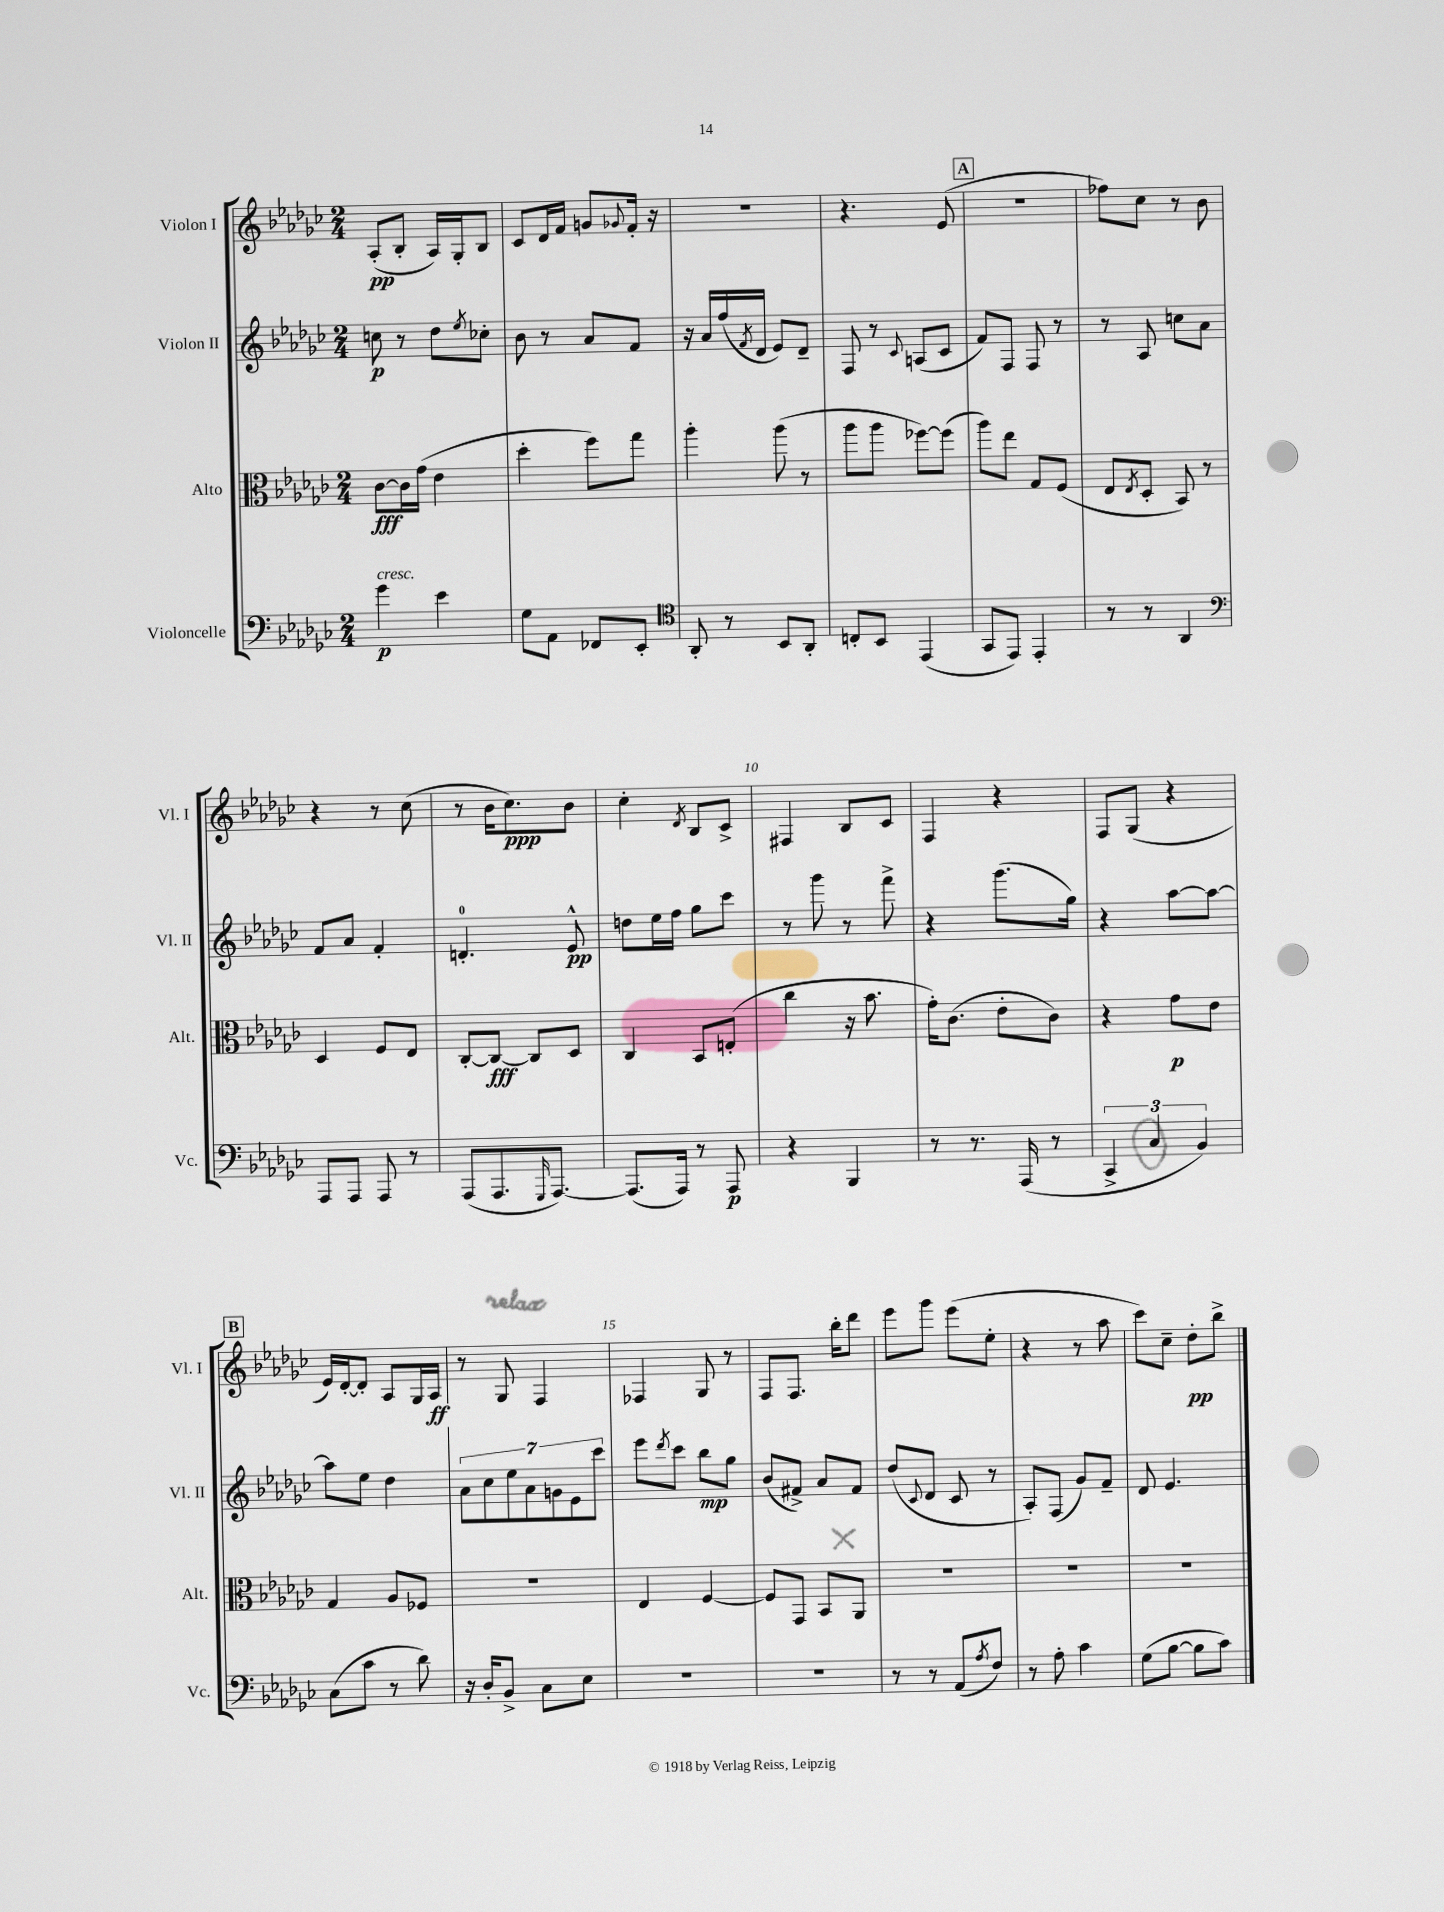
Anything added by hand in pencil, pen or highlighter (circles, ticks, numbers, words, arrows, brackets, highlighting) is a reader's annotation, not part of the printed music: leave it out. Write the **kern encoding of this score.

**kern	**kern	**kern	**kern
*staff4	*staff3	*staff2	*staff1
*clefF4	*clefC3	*clefG2	*clefG2
*k[b-e-a-d-g-c-]	*k[b-e-a-d-g-c-]	*k[b-e-a-d-g-c-]	*k[b-e-a-d-g-c-]
*M2/4	*M2/4	*M2/4	*M2/4
4g-\	[8c-\L	8cc\	(8A-'/L
.	16c-\]L	8r	8B-'/J
.	(16g-\JJ	.	.
4e-\	4e-\	8dd-\L	16A-/LL)
.	.	.	16G-'/J
.	.	8qee-/	.
.	.	8cc-'\J	8B-/J
=	=	=	=
8G-\L	4dd-'\	8b-\	8c-/L
8AA-\J	.	8r	16d-/L
.	.	.	16f/JJ
8FF-/L	8ff\L)	8a-/L	8g/L
.	.	.	8qqg-/
8EE-'/J	8gg-\J	8f/J	16f'/Jk
.	.	.	16r
=	=	=	=
*clefC4	*	*	*
8AA-'/	4aa-'\	16r	2r
.	.	16a-/LL	.
8r	.	(16ff/	.
.	.	8qf/	.
.	.	16d-/JJ	.
8BB-/L	(8aa-\	8e-/L)	.
8AA-'/J	8r	8d-~/J	.
=	=	=	=
8C'/L	8aa-\L	8F/	4.r
8BB-/J	8aa-\J	8r	.
.	.	8qqc-/	.
(4EE-/	[8ff-\L)	(8A/L	.
.	(8ff-\]J	8c-/J	(8e-/
=	=	=	=
8GG-/L	8aa-\L)	8f/L)	2r
8EE-/J)	8ee-\J	8F/J	.
4EE-'/	8G-/L	8F/	.
.	(8F/J	8r	.
=	=	=	=
8r	8E-/L	8r	8ff-\L)
.	8qE-/	.	.
8r	8D-'/J	8A-/	8cc-\J
4AA-/	8BB-/)	8cc\L	8r
.	8r	8a-\J	8b-\
=	=	=	=
*clefF4	*	*	*
8AAA-/L	4D-/	8f/L	4r
8AAA-/J	.	8a-/J	.
8AAA-/	8F/L	4f'/	8r
8r	8E-/J	.	(8cc-\
=	=	=	=
(8AAA-/L	[8C-'/L	4.d'/	8r
8.AAA-/	8C-/_J	.	16b-\LK
.	.	.	8.cc-\)
.	8C-/]L	.	.
16qqGGG-/	.	.	.
[8.AAA-/J)	.	.	.
.	8D-/J	8e-^^/	8b-\J
=	=	=	=
(8.AAA-/]L	4C-/	8dd\L	4cc-'\
.	.	16ee-\L	.
16AAA-/Jk)	.	16ff\JJ	.
.	.	.	8qd-/
8r	8BB-/L	8gg-\L	8B-/L
8AAA-/	(8E'/J	8ccc-\J	8c-^/J
=	=	=	=
4r	4cc-\	8r	4F#/
.	.	8ggg-\	.
4BBB-/	16r	8r	8B-/L
.	8.b-\	.	.
.	.	8fff^\	8c-/J
=	=	=	=
8r	16g-'\LK)	4r	4F/
.	(8.c-\J	.	.
8.r	.	.	.
.	8e-'\L	(8.ggg-\L	4r
(16AAA-/	.	.	.
8r	8c-\J)	.	.
.	.	16gg-\Jk)	.
=	=	=	=
6CC-^/	4r	4r	8F/L
.	.	.	(8G-/J
6C-/	.	.	.
.	8g-\L	[8aa-\L	4r
6BB-/)	.	.	.
.	8e-\J	8aa-\_J	.
=	=	=	=
(8C-\L	4G-/	8aa-\]L	16e-/LL)
.	.	.	[16d-'/J
8c-\J	.	8ee-\J	8d-'/]J
8r	8A-/L	4dd-\	8A-/L
8d-\)	8F-/J	.	16G-/L
.	.	.	16A-/JJ
=	=	=	=
16r	2r	14a-\L	8r
16D-'/LK	.	.	.
.	.	14cc-\	.
8BB-^/J	.	.	8G-/
.	.	14ee-\	.
.	.	14a-\	.
8C-\L	.	.	4F/
.	.	14g\	.
.	.	14e-\	.
8E-\J	.	.	.
.	.	14ccc-\J	.
=	=	=	=
2r	4E-/	8eee-\L	4F-/
.	.	8qddd-/	.
.	.	8ccc-\J	.
.	[4F/	8bb-\L	8G-/
.	.	8gg-\J	8r
=	=	=	=
2r	8F/]L	(8b-/L	8F/L
.	8GG-/J	8f#^/J)	8.F/J
.	8BB-/L	8a-/L	.
.	.	.	16bb-'\LK
.	8AA-/J	8f#/J	8ddd-\J
=	=	=	=
8r	2r	(8dd-/L	8eee-\L
.	.	8qqc-/	.
8r	.	8d-/J	8ggg-\J
(8AA-/L	.	8c-/	(8eee-\L
8qA-/	.	.	.
8F/J)	.	8r	8ee-'\J
=	=	=	=
8r	2r	8A-'/L)	4r
8A-'\	.	(8F/J	.
4c-\	.	8g-/L)	8r
.	.	8f~/J	8aa-\
=	=	=	=
(8G-\L	2r	8d-/	8ccc-\L)
[8B-\J	.	4.e-/	8cc-~\J
8B-\]L	.	.	8dd-'\L
8c-\J)	.	.	8bb-^\J
==	==	==	==
*-	*-	*-	*-
